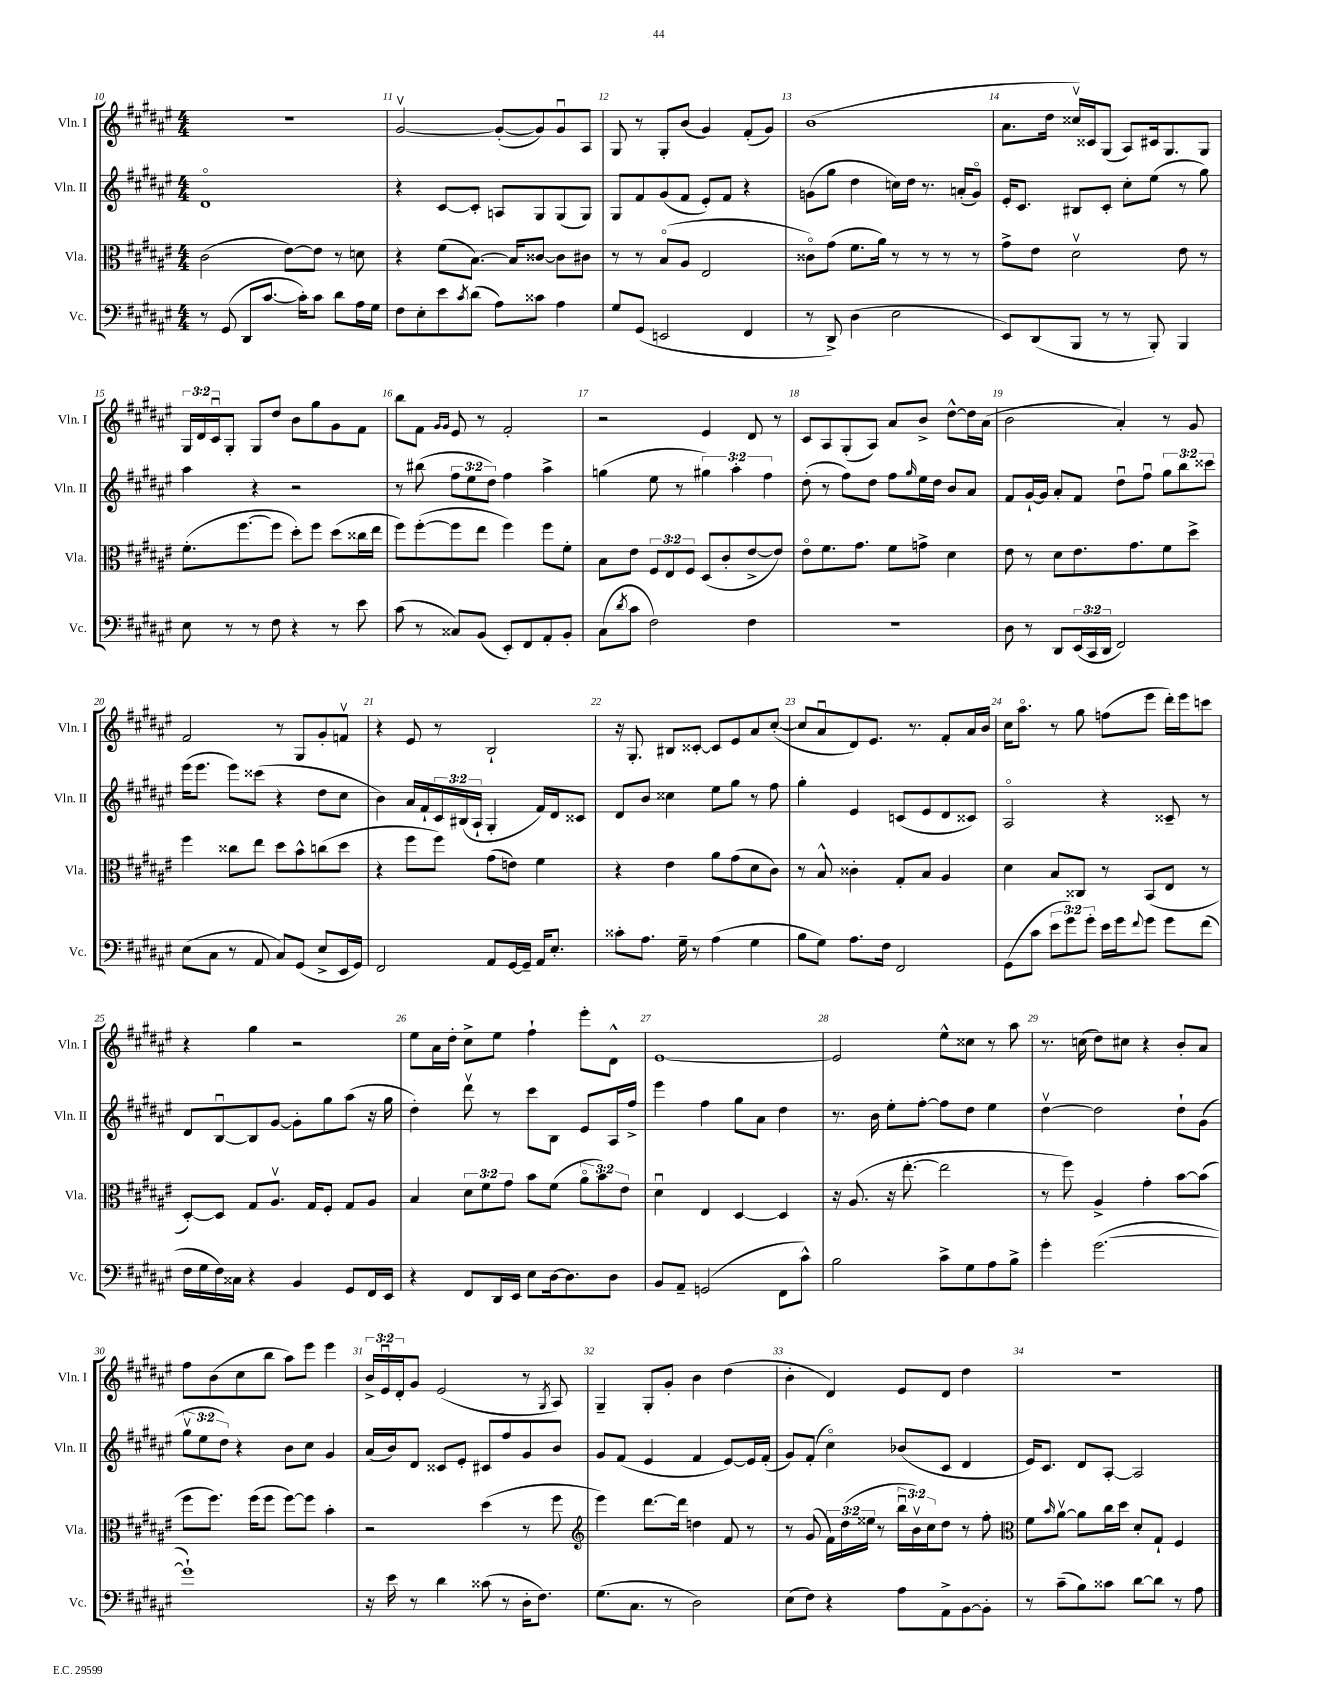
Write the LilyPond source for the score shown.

<<
\new StaffGroup <<
\new Staff = "s0" \with { instrumentName = "Vln. I" shortInstrumentName = "Vln. I" } {
    \clef treble \key fis \major \numericTimeSignature \time 4/4 \override Staff.TupletNumber.text = #tuplet-number::calc-fraction-text
    R1 |
    gis'2~\upbow gis'8~-.( gis'8) gis'8\downbow ais8 |
    gis8 r8 gis8-. b'8( gis'4) fis'8-.( gis'8) |
    b'1( |
    ais'8. dis''16 cisis''16\upbow) cisis'16 gis8( ais8) cis'16 gis8. gis8 |
    \tuplet 3/2 { gis16 dis'16 cis'16\downbow } gis8-. gis8 dis''8 b'8 gis''8 gis'8 fis'8 |
    b''8 fis'8 \grace { gis'16 gis'16 } eis'8 r8 fis'2-. |
    r2 eis'4 dis'8 r8 |
    cis'8 ais8 gis8-.( ais8) ais'8 b'8-> dis''8~-^ dis''16 ais'16( |
    b'2 ais'4-.) r8 gis'8 |
    fis'2 r8 gis8 gis'8-. f'8\upbow |
    r4 eis'8 r8 b2-! |
    r16 gis8.-. bis8 cisis'8~-. cisis'8 eis'8 ais'8 cis''8~-.( |
    cis''8 ais'8\downbow dis'8) eis'8. r8. fis'8-. ais'16 b'16 |
    cis''16 ais''8.\flageolet r8 gis''8 f''8( eis'''8 dis'''16-.) eis'''16 c'''8 |
    r4 gis''4 r2 |
    eis''8 ais'16 dis''16-. cis''8-> eis''8 fis''4-! eis'''8-. dis'8-^ |
    eis'1~ |
    eis'2 eis''8-^ cisis''8 r8 ais''8 |
    r8. c''16( dis''8) cis''8 r4 b'8-. ais'8 |
    fis''8 b'8( cis''8 b''8 ais''8) eis'''8 eis'''4 |
    \tuplet 3/2 { b'16-> eis'16\downbow dis'16-. } gis'8 eis'2( r8 \acciaccatura { gis8 } ais8) |
    gis4-- gis8-. gis'8-. b'4 dis''4( |
    b'4-. dis'4) eis'8 dis'8 dis''4 |
    R1 \bar "|." |
}
\new Staff = "s1" \with { instrumentName = "Vln. II" shortInstrumentName = "Vln. II" } {
    \clef treble \key fis \major \numericTimeSignature \time 4/4 \override Staff.TupletNumber.text = #tuplet-number::calc-fraction-text
    dis'1\flageolet |
    r4 cis'8~ cis'8-. a8 gis8 gis8( gis8) |
    gis8 fis'8 gis'8( fis'8 eis'8-.) fis'8 r4 |
    g'8( gis''8 dis''4 c''16) dis''16 r8. a'16-.( g'8\flageolet) |
    eis'16-. cis'8. bis8 cis'8-. cis''8-. eis''8( r8 gis''8) |
    ais''4 r4 r2 |
    r8 bis''8( \tuplet 3/2 { fis''8 eis''8 dis''8) } fis''4 ais''4-> |
    g''4( eis''8 r8 \tuplet 3/2 { gis''4) ais''4-. fis''4 } |
    dis''8-.( r8 fis''8) dis''8 fis''8 \grace { gis''16 } eis''16 dis''16 b'8 ais'8 |
    fis'8 gis'16~-! gis'16 ais'8-. fis'8 dis''8\downbow fis''8\downbow \tuplet 3/2 { gis''8 b''8 cisis'''8 } |
    eis'''16( eis'''8. eis'''8) cisis'''8( r4 dis''8 cis''8 |
    b'4) ais'16 fis'16-! \tuplet 3/2 { cis'16 bis16( ais16-! } gis4-. fis'16) dis'16 cisis'8 |
    dis'8 b'8 cisis''4 eis''8 gis''8 r8 fis''8 |
    gis''4-. eis'4 c'8( eis'8 dis'8 cisis'8) |
    ais2\flageolet r4 cisis'8-- r8 |
    dis'8 b8~\downbow b8 gis'8~ gis'8-. gis''8 ais''8( r16 gis''16 |
    dis''4-.) dis'''8\upbow r8 cis'''8 b8 eis'8 ais16 fis''16-> |
    eis'''4 fis''4 gis''8 ais'8 dis''4 |
    r8. b'16 eis''8-. fis''8~-. fis''8 dis''8 eis''4 |
    dis''4~\upbow dis''2 dis''8-! gis'8( |
    \tuplet 3/2 { gis''8\upbow eis''8 dis''8) } r4 b'8 cis''8 gis'4 |
    ais'16( b'16) dis'8 cisis'8 eis'8-. cis'8 fis''8 gis'8 b'8 |
    gis'8 fis'8( eis'4 fis'4 eis'8~) eis'16 fis'16-.( |
    gis'8) fis'8-.( cis''4\flageolet) bes'8( cis'8 dis'4 |
    eis'16) cis'8. dis'8 ais8~-. ais2 \bar "|." |
}
\new Staff = "s2" \with { instrumentName = "Vla." shortInstrumentName = "Vla." } {
    \clef alto \key fis \major \numericTimeSignature \time 4/4 \override Staff.TupletNumber.text = #tuplet-number::calc-fraction-text
    cis'2( eis'8~) eis'8 r8 d'8 |
    r4 fis'8( b8.~) b16 cisis'8~ cisis'8 cis'8 |
    r8 r8 b8\flageolet( ais8 eis2 |
    cisis'8\flageolet) gis'8( fis'8. ais'16) r8 r8 r8 r8 |
    gis'8-> eis'8 dis'2\upbow eis'8 r8 |
    fis'8.-.( fis''8.~ fis''8 dis''8-.) fis''8 dis''8( cisis''16 eis''16 |
    fis''8) fis''8~-.( fis''8 eis''8 fis''4) fis''8 fis'8-. |
    b8 eis'8 \tuplet 3/2 { fis8 eis8 fis8 } dis8( cis'8-. eis'8~-> eis'8) |
    eis'8\flageolet fis'8. gis'8. fis'8 g'8-> dis'4 |
    eis'8 r8 dis'8 eis'8. gis'8. fis'8 dis''8-> |
    fis''4 cisis''8 eis''8 dis''8 b'8-^ c''8( dis''8 |
    r4 fis''8 fis''8) gis'8( e'8) fis'4 |
    r4 eis'4 ais'8 gis'8( dis'8 cis'8) |
    r8 b8-^ cisis'4-. gis8-. b8 ais4 |
    dis'4 b8 cisis8 r8 b,8( eis8 r8 |
    dis8~-.) dis8 gis8 ais8.\upbow gis16 fis8-. gis8 ais8 |
    b4 \tuplet 3/2 { dis'8 fis'8 gis'8 } b'8 fis'8( \tuplet 3/2 { ais'8\flageolet b'8) eis'8 } |
    dis'4\downbow eis4 dis4~ dis4 |
    r16 ais8.( r16 eis''8.~-. eis''2 |
    r8 fis''8) ais4-> gis'4-. b'8~ b'8( |
    fis''8 fis''8.) fis''16( fis''8 fis''8~) fis''8 b'4-. |
    r2 dis''4( r8 fis''8 |
    \clef treble eis'''4) dis'''8.~ dis'''16 d''4 fis'8 r8 |
    r8 gis'8( \tuplet 3/2 { fis'16) dis''16( eisis''16 } r8 \tuplet 3/2 { b''16\downbow b'16\upbow) cis''16 } dis''8 r8 fis''8-. |
    \clef alto fis'8 \grace { b'16 } ais'8~\upbow ais'8 cis''16 dis''16 dis'8-. gis8-! fis4 \bar "|." |
}
\new Staff = "s3" \with { instrumentName = "Vc." shortInstrumentName = "Vc." } {
    \clef bass \key fis \major \numericTimeSignature \time 4/4 \override Staff.TupletNumber.text = #tuplet-number::calc-fraction-text
    r8 gis,8( dis,8 cis'8.~ cis'16-.) cis'8 dis'8 ais16 gis16 |
    fis8 eis8-. eis'8 \acciaccatura { cis'8 } dis'8( ais8) cisis'8 ais4 |
    gis8 gis,8( e,2 fis,4 |
    r8 dis,8->) dis4( eis2 |
    eis,8) dis,8( b,,8 r8 r8 b,,8-.) b,,4 |
    eis8 r8 r8 fis8 r4 r8 eis'8 |
    cis'8( r8 cisis8) b,8( eis,8-.) fis,8 ais,8-. b,8-. |
    cis8( \acciaccatura { dis'8 } cis'8 fis2) fis4 |
    R1 |
    dis8 r8 dis,8 \tuplet 3/2 { eis,16( cis,16 dis,16 } fis,2) |
    eis8( cis8 r8 ais,8 cis8) gis,8( eis8-> eis,16 gis,16) |
    fis,2 ais,8 gis,16~ gis,16-- ais,16 eis8.-. |
    cisis'8-. ais8. gis16-- r8 ais4( gis4 |
    b8 gis8) ais8. fis16 fis,2 |
    gis,8( cis'8 \tuplet 3/2 { eis'8 gis'8) gis'8-. } eis'16 gis'16 \appoggiatura { fis'8 } gis'8 gis'8 fis'8( |
    fis16 gis16 fis16) cisis16 r4 b,4 gis,8 fis,16 eis,16 |
    r4 fis,8 dis,16 eis,16 eis8 dis16~ dis8. dis8 |
    b,8 ais,8-- g,2( fis,8 cis'8-^) |
    b2 cis'8-> gis8 ais8 b8-> |
    gis'4-. gis'2.~( |
    gis'1-!) |
    r16 eis'16 r8 dis'4 cisis'8( r8 dis16-. fis8.) |
    gis8.( cis8. r8 dis2) |
    eis8( fis8) r4 ais8 ais,8-> b,8~ b,8-. |
    r8 cis'8--( b8) cisis'8 dis'8~ dis'8 r8 ais8 \bar "|." |
}
>>
>>
\layout { \context { \Score currentBarNumber = #10 \override BarNumber.break-visibility = ##(#f #t #t) barNumberVisibility = #all-bar-numbers-visible } }
